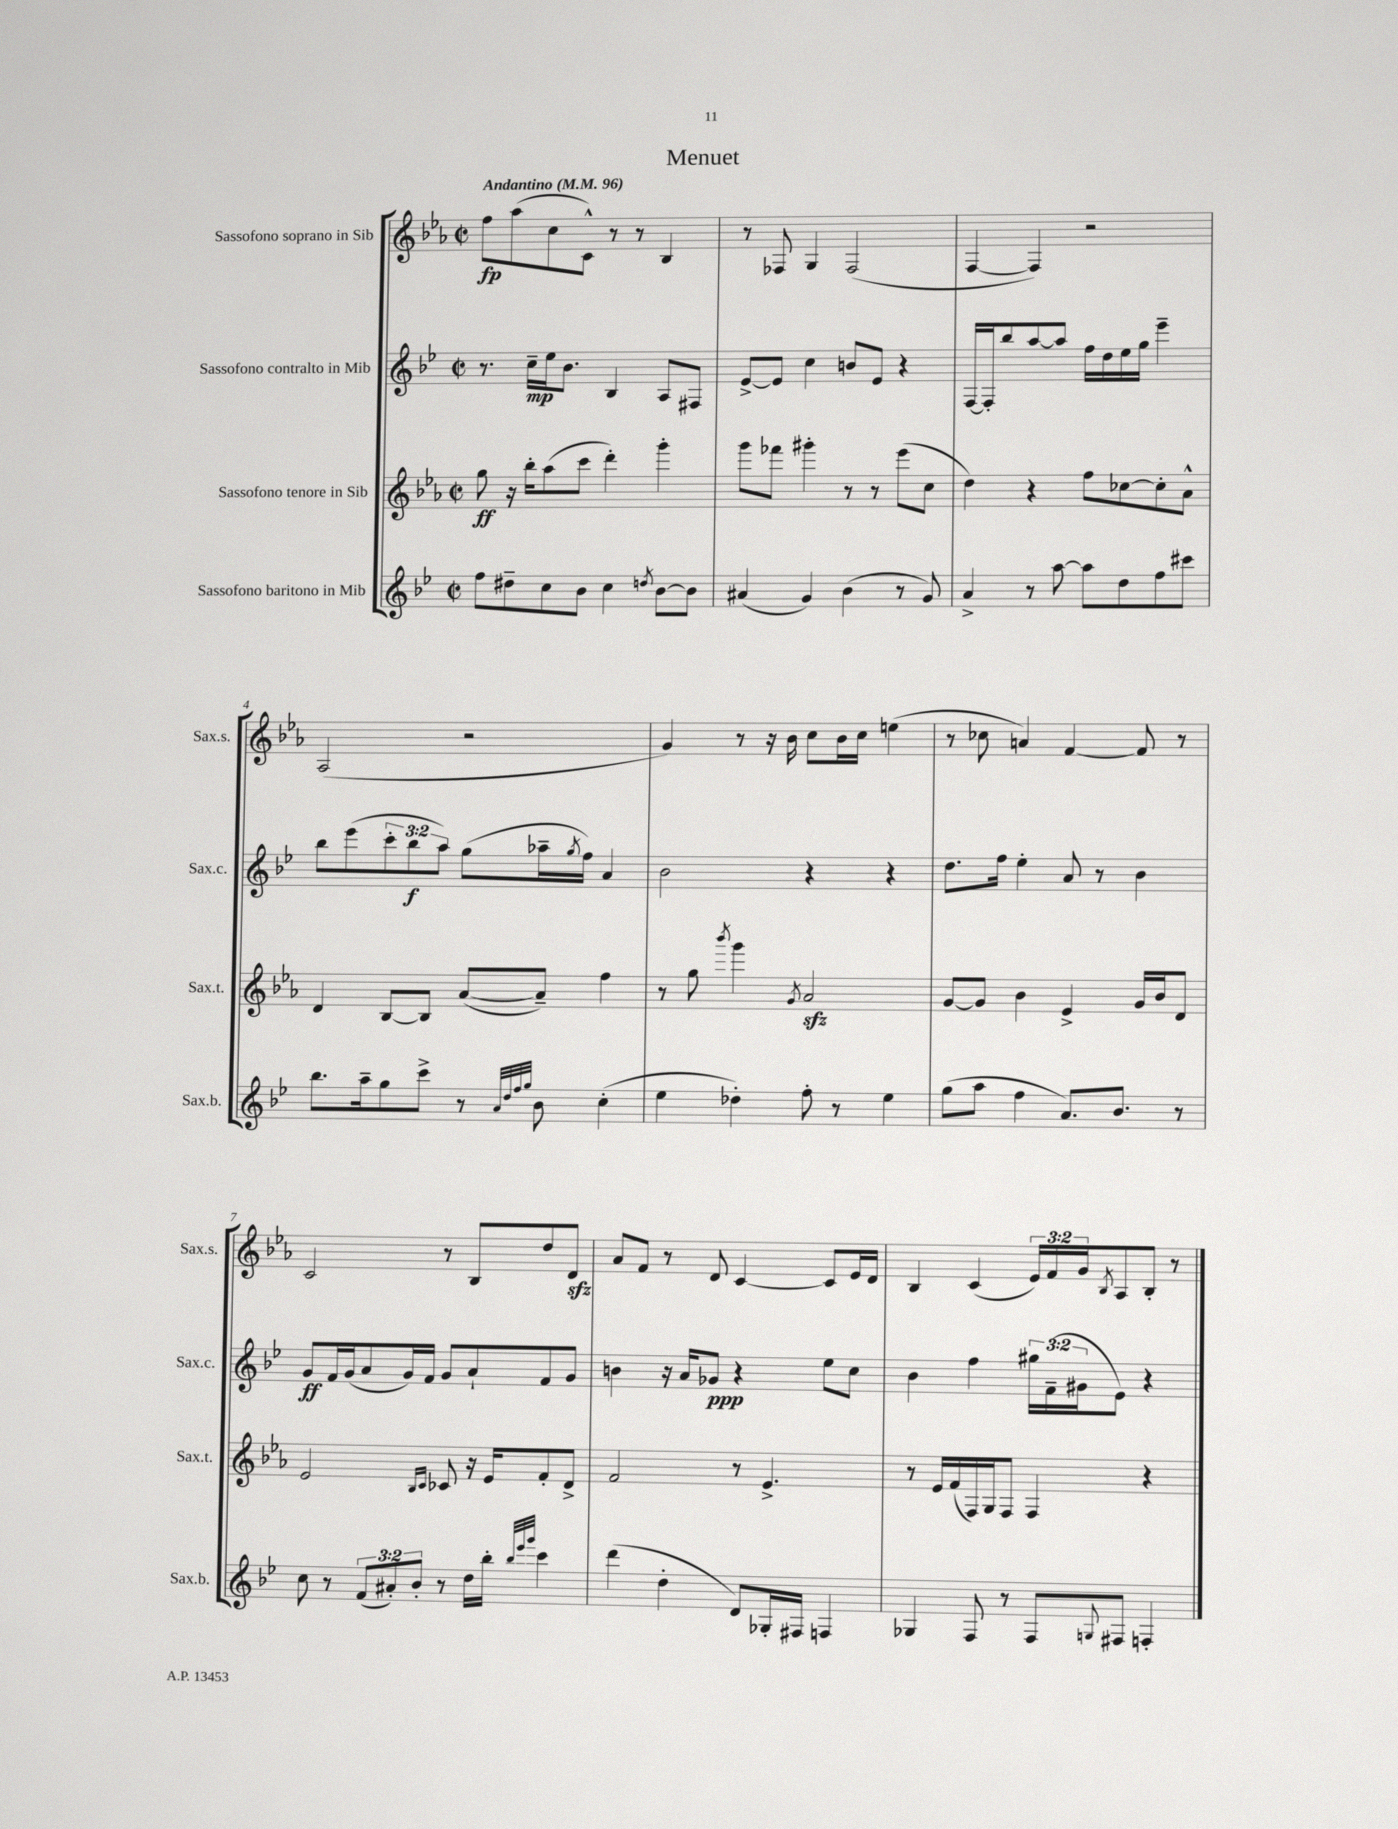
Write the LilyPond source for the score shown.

\header { title = "Menuet" }
<<
\new StaffGroup <<
\new Staff = "s0" \with { instrumentName = "Sassofono soprano in Sib" shortInstrumentName = "Sax.s." } {
    \clef treble \key ees \major \defaultTimeSignature \time 2/2 \override Staff.TupletNumber.text = #tuplet-number::calc-fraction-text \tempo "Andantino" 4 = 96
    f''8\fp aes''8( c''8 c'8-^) r8 r8 bes4 |
    r8 fes8 g4 fes2( |
    f4~ f4) r2 |
    aes2( r2 |
    g'4) r8 r16 bes'16 c''8 bes'16 c''16 e''4( |
    r8 ces''8 a'4) f'4~ f'8 r8 |
    c'2 r8 bes8 d''8 d'8\sfz |
    aes'8 f'8 r8 d'8 c'4~ c'8 ees'16 d'16 |
    bes4 c'4( \tuplet 3/2 { ees'16) f'16 g'16 } \acciaccatura { bes8 } aes8 bes8-. r8 \bar "|." |
}
\new Staff = "s1" \with { instrumentName = "Sassofono contralto in Mib" shortInstrumentName = "Sax.c." } {
    \clef treble \key bes \major \defaultTimeSignature \time 2/2 \override Staff.TupletNumber.text = #tuplet-number::calc-fraction-text
    r8. c''16--\mp ees''16 bes'8. bes4 a8 fis8 |
    ees'8~-> ees'8 c''4 b'8 ees'8 r4 |
    f16~ f16-. bes''8 a''8~ a''8 f''16 d''16 ees''16 g''16 ees'''4-- |
    bes''8 ees'''8( \tuplet 3/2 { c'''8-. bes''8\f a''8) } g''8( aes''16-- \acciaccatura { g''8 } f''16) a'4 |
    bes'2 r4 r4 |
    d''8. f''16 ees''4-. a'8 r8 bes'4 |
    g'8\ff f'16 g'16( a'8 g'16) f'16 g'8 a'8-! f'8 g'8 |
    b'4 r16 a'16 ges'8\ppp r4 ees''8 c''8 |
    bes'4 f''4 \tuplet 3/2 { gis''16 f'16--( gis'16 } ees'8) r4 \bar "|." |
}
\new Staff = "s2" \with { instrumentName = "Sassofono tenore in Sib" shortInstrumentName = "Sax.t." } {
    \clef treble \key ees \major \defaultTimeSignature \time 2/2
    g''8\ff r16 bes''16-. aes''8( c'''8 d'''4-.) g'''4-. |
    g'''8 fes'''8 gis'''4-. r8 r8 ees'''8( c''8 |
    d''4) r4 f''8 ces''8~ ces''8-. aes'8-^ |
    d'4 bes8~ bes8 aes'8~( aes'8--) f''4 |
    r8 g''8 \acciaccatura { bes'''8 } g'''4 \acciaccatura { g'8 } aes'2\sfz |
    g'8~ g'8 bes'4 ees'4-> g'16 bes'16 d'8 |
    ees'2 \grace { bes16 c'16 } ces'8 r16 ees'16 f'8-. d'8-> |
    f'2 r8 ees'4.-> |
    r8 ees'16 f'16( f16) g16 f8 f4 r4 \bar "|." |
}
\new Staff = "s3" \with { instrumentName = "Sassofono baritono in Mib" shortInstrumentName = "Sax.b." } {
    \clef treble \key bes \major \defaultTimeSignature \time 2/2 \override Staff.TupletNumber.text = #tuplet-number::calc-fraction-text
    f''8 dis''8-- c''8 bes'8 c''4 \acciaccatura { d''8 } bes'8~ bes'8 |
    ais'4( g'4) bes'4( r8 g'8) |
    a'4-> r8 a''8~ a''8 d''8 f''8 cis'''8 |
    bes''8. a''16-- g''8 c'''8-> r8 \grace { a'32 d''32 f''32 g''32 } bes'8 c''4-.( |
    ees''4 des''4-.) f''8-. r8 ees''4 |
    g''8( a''8 f''4 a'8.) bes'8. r8 |
    c''8 r8 \tuplet 3/2 { f'8( ais'8-.) bes'8-. } r8 d''16 bes''16-. \grace { bes''32 ees'''32 g'''32 } c'''4 |
    d'''4( d''4-. d'8) ges16-. fis16 f4 |
    ges4 f8 r8 f8 \appoggiatura { g8 } fis8 f4-. \bar "|." |
}
>>
>>
